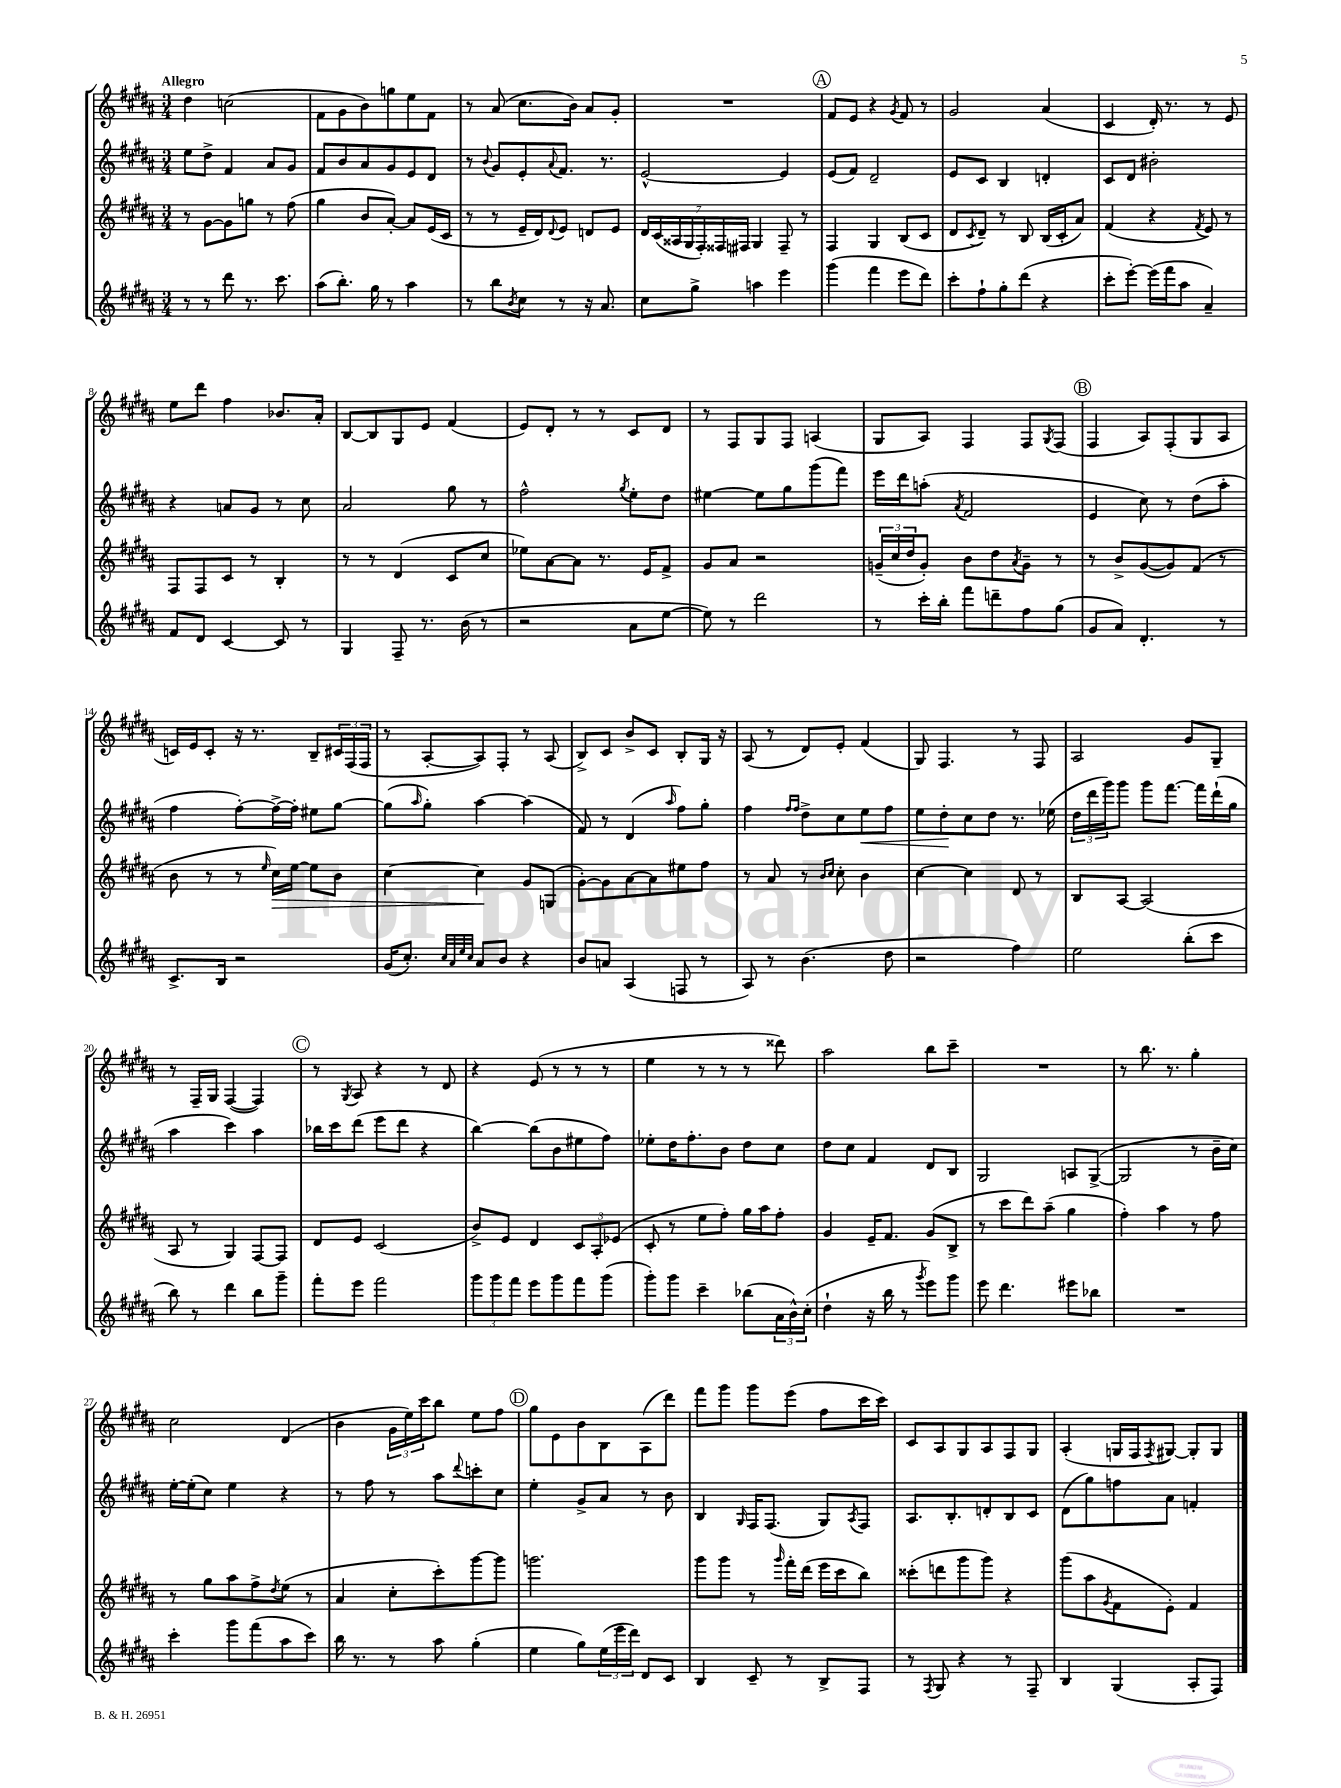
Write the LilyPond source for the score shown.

<<
\new StaffGroup <<
\new Staff = "s0" {
    \clef treble \key b \major \numericTimeSignature \time 3/4 \tempo "Allegro"
    dis''4 c''2( |
    fis'8 gis'8 b'8) g''8 e''8 fis'8 |
    r8 ais'8( cis''8. b'16) ais'8 gis'8-. |
    R2. |
    \mark \markup { \circle "A" } fis'8 e'8 r4 \acciaccatura { gis'8 } fis'8 r8 |
    gis'2 ais'4( |
    cis'4 dis'16-.) r8. r8 e'8 |
    e''8 dis'''8 fis''4 bes'8. ais'16-. |
    b8~ b8 gis8 e'8 fis'4( |
    e'8) dis'8-. r8 r8 cis'8 dis'8 |
    r8 fis8 gis8 fis8 a4( |
    gis8 ais8) fis4 fis8 \acciaccatura { gis8 } fis8( |
    \mark \markup { \circle "B" } fis4 ais8) fis8-.( gis8 ais8 |
    c'16) e'16 c'8-. r16 r8. b8-- \tuplet 3/2 { cis'16 fis16( fis16 } |
    r8 ais8~-. ais8) fis8-. r8 ais8( |
    b8->) cis'8 b'8-> cis'8 b8-. gis16 r16 |
    ais8( r8 dis'8) e'8-. fis'4( |
    gis8) fis4. r8 fis8 |
    ais2 gis'8 gis8-- |
    r8 fis16-- gis16 fis4~( fis4) |
    \mark \markup { \circle "C" } r8 \acciaccatura { gis8 } ais8 r4 r8 dis'8 |
    r4 e'8( r8 r8 r8 |
    e''4 r8 r8 r8 disis'''8) |
    ais''2 b''8 cis'''8-- |
    R2. |
    r8 b''8. r8. gis''4-. |
    cis''2 dis'4( |
    b'4 \tuplet 3/2 { gis'16 e''16) cis'''16 } b''8 e''8 fis''8 |
    \mark \markup { \circle "D" } gis''8 e'8 b'8 b8 ais8( dis'''8) |
    fis'''8 gis'''8 gis'''8 e'''8( fis''8 cis'''16 cis'''16) |
    cis'8 ais8 gis8 ais8 fis8 gis8 |
    ais4-.( g16 fis16 \acciaccatura { fis8 } gis8~) gis8-. gis8 \bar "|." |
}
\new Staff = "s1" {
    \clef treble \key b \major \numericTimeSignature \time 3/4
    e''8 dis''8-> fis'4 ais'8 gis'8 |
    fis'8 b'8 ais'8 gis'8 e'8 dis'8 |
    r8 \appoggiatura { b'8 } gis'8 e'8-. \appoggiatura { ais'8 } fis'8. r8. |
    e'2~-^ e'4 |
    \mark \markup { \circle "A" } e'8( fis'8) dis'2-- |
    e'8 cis'8 b4 d'4-. |
    cis'8 dis'8 bis'2-. |
    r4 a'8 gis'8 r8 cis''8 |
    ais'2 gis''8 r8 |
    fis''2-^ \acciaccatura { gis''8 } e''8-. dis''8 |
    eis''4~ eis''8 gis''8 gis'''8( fis'''8) |
    e'''16 dis'''16 a''8-.( \acciaccatura { ais'8 } fis'2 |
    \mark \markup { \circle "B" } e'4 cis''8) r8 dis''8( ais''8-. |
    fis''4 fis''8~-.) fis''16~-> fis''16-. eis''8 gis''8~ |
    gis''8( \grace { ais''16 } gis''8-.) ais''4~ ais''4( |
    fis'8) r8 dis'4( \grace { ais''16 } fis''8) gis''8-. |
    fis''4 \grace { fis''16 fis''16 } dis''8-> cis''8 e''8\< fis''8 |
    e''8 dis''8-.\! cis''8 dis''8 r8. ees''16( |
    \tuplet 3/2 { dis''16 dis'''16 gis'''16) } gis'''8 gis'''8 fis'''8.~ fis'''16 dis'''16-!( gis''16 |
    ais''4 cis'''4) ais''4 |
    \mark \markup { \circle "C" } bes''16 cis'''16 dis'''8( e'''8 dis'''8 r4 |
    b''4~) b''8( b'8 eis''8 fis''8) |
    ees''8-. dis''16 fis''8.-. b'8 dis''8 cis''8 |
    dis''8 cis''8 fis'4 dis'8 b8 |
    gis2 a8 gis8~->( |
    gis2 r8 b'16-- cis''16) |
    e''16~-. e''16-.( cis''8) e''4 r4 |
    r8 fis''8 r8 ais''8 \appoggiatura { dis'''8 } c'''8-. cis''8 |
    \mark \markup { \circle "D" } e''4-. gis'8-> ais'8 r8 b'8 |
    b4 \grace { gis16 } fis16 fis8.( gis8) \acciaccatura { ais8 } fis8 |
    ais8. b8.-. d'8-. b8 cis'8 |
    dis'8( gis''8) f''8 ais'8 f'4-. \bar "|." |
}
\new Staff = "s2" {
    \clef treble \key b \major \numericTimeSignature \time 3/4
    r8 gis'8~ gis'8 g''8 r8 fis''8( |
    gis''4 b'8 ais'8~-.) ais'8 e'16( cis'16 |
    r8 r8 e'16-- dis'16) \appoggiatura { dis'8 } e'8 d'8 e'8 |
    \tuplet 7/4 { dis'16 cis'16( aisis16 gis16 fis16-.) fisis16 fis16 } gis4 fis8-- r8 |
    \mark \markup { \circle "A" } fis4 gis4 b8( cis'8 |
    dis'8 \acciaccatura { cis'8 } dis'8--) r8 b8 b16( cis'16-. ais'8) |
    fis'4( r4 \acciaccatura { fis'8 } e'8) r8 |
    fis8 fis8 cis'8 r8 b4-. |
    r8 r8 dis'4( cis'8 cis''8 |
    ees''8) ais'8~ ais'8 r8. e'16 fis'8-> |
    gis'8 ais'8 r2 |
    \tuplet 3/2 { g'16--( cis''16 dis''16 } g'8-.) b'8 dis''8 \acciaccatura { ais'8 } g'8-- r8 |
    \mark \markup { \circle "B" } r8 b'8-> gis'8~( gis'8) fis'8( r8 |
    b'8 r8 r8 \grace { e''16 } cis''16\>) e''16~ e''8 b'8 |
    cis''4~ cis''4\! gis'8 g8( |
    gis'8~-.) gis'8 ais'8~ ais'8 eis''8 fis''8 |
    r8 ais'8 r8 \grace { b'16 cis''16 } cis''8-. b'4 |
    cis''4~ cis''4 dis'8 r8 |
    b8 ais8~ ais2( |
    ais8 r8 gis4) fis8~ fis8 |
    \mark \markup { \circle "C" } dis'8 e'8 cis'2( |
    b'8->) e'8 dis'4 \tuplet 3/2 { cis'8 ais8-. ees'8( } |
    cis'8-. r8 e''8 fis''8-.) gis''16 ais''16 fis''8-. |
    gis'4 e'16-- fis'8. gis'8( b8-> |
    r8 cis'''8 dis'''8) ais''8--( gis''4 |
    fis''4-.) ais''4 r8 fis''8 |
    r8 gis''8 ais''8 fis''8-> \acciaccatura { dis''8 } e''8( r8 |
    ais'4 cis''8-. cis'''8-.) gis'''8~ gis'''8 |
    \mark \markup { \circle "D" } g'''2. |
    gis'''8 gis'''8 r8 \grace { gis'''16 } fis'''16-. dis'''16( e'''16 cis'''16 b''8) |
    cisis'''8-.( d'''8 gis'''8 gis'''8) r4 |
    gis'''8( ais''8 \acciaccatura { gis'8 } fis'8 e'8-.) fis'4 \bar "|." |
}
\new Staff = "s3" {
    \clef treble \key b \major \numericTimeSignature \time 3/4
    r8 r8 dis'''8 r8. cis'''8. |
    ais''8( b''8.-.) gis''16 r8 ais''4 |
    r8 b''8 \acciaccatura { b'8 } cis''8 r8 r16 ais'8. |
    cis''8 gis''8-> a''4 e'''4 |
    \mark \markup { \circle "A" } gis'''4( fis'''4 e'''8 dis'''8) |
    cis'''8-. fis''8-! gis''8-. dis'''8( r4 |
    cis'''8-. e'''8~-.) e'''16( fis'''16 ais''8 ais'4--) |
    fis'8 dis'8 cis'4~ cis'8 r8 |
    gis4 fis8-- r8. b'16( r8 |
    r2 ais'8 e''8~ |
    e''8) r8 dis'''2 |
    r8 cis'''16-. b''16-. fis'''8 d'''8-- fis''8 gis''8( |
    \mark \markup { \circle "B" } gis'8 ais'8) dis'4.-. r8 |
    cis'8.-> b16 r2 |
    gis'16( cis''8.-.) \grace { cis''32 ais'32 e''32 cis''32 } ais'8 b'8 r4 |
    b'8 a'8 ais4( f8 r8 |
    ais8) r8 b'4.( dis''8 |
    r2 fis''4) |
    e''2 b''8-.( cis'''8 |
    b''8) r8 dis'''4 b''8 gis'''8-- |
    \mark \markup { \circle "C" } fis'''8-. e'''8 fis'''2 |
    \tuplet 3/2 { gis'''8 gis'''8 fis'''8 } e'''8 gis'''8 fis'''8 gis'''8( |
    gis'''8-.) gis'''8 cis'''4-- bes''8( \tuplet 3/2 { ais'16 b'16-^) cis''16-.( } |
    dis''4-! r16 b''16 r8 \acciaccatura { gis'''8 } e'''8) gis'''8 |
    e'''8 dis'''4. eis'''8 bes''8 |
    R2. |
    cis'''4-. gis'''8 fis'''8( ais''8 cis'''8) |
    b''16 r8. r8 ais''8 gis''4-.( |
    \mark \markup { \circle "D" } e''4 gis''8) \tuplet 3/2 { e''16( e'''16 dis'''16) } dis'8 cis'8 |
    b4 cis'8-- r8 b8-> fis8 |
    r8 \acciaccatura { fis8 } gis8 r4 r8 fis8-- |
    b4 gis4( ais8-. fis8) \bar "|." |
}
>>
>>
